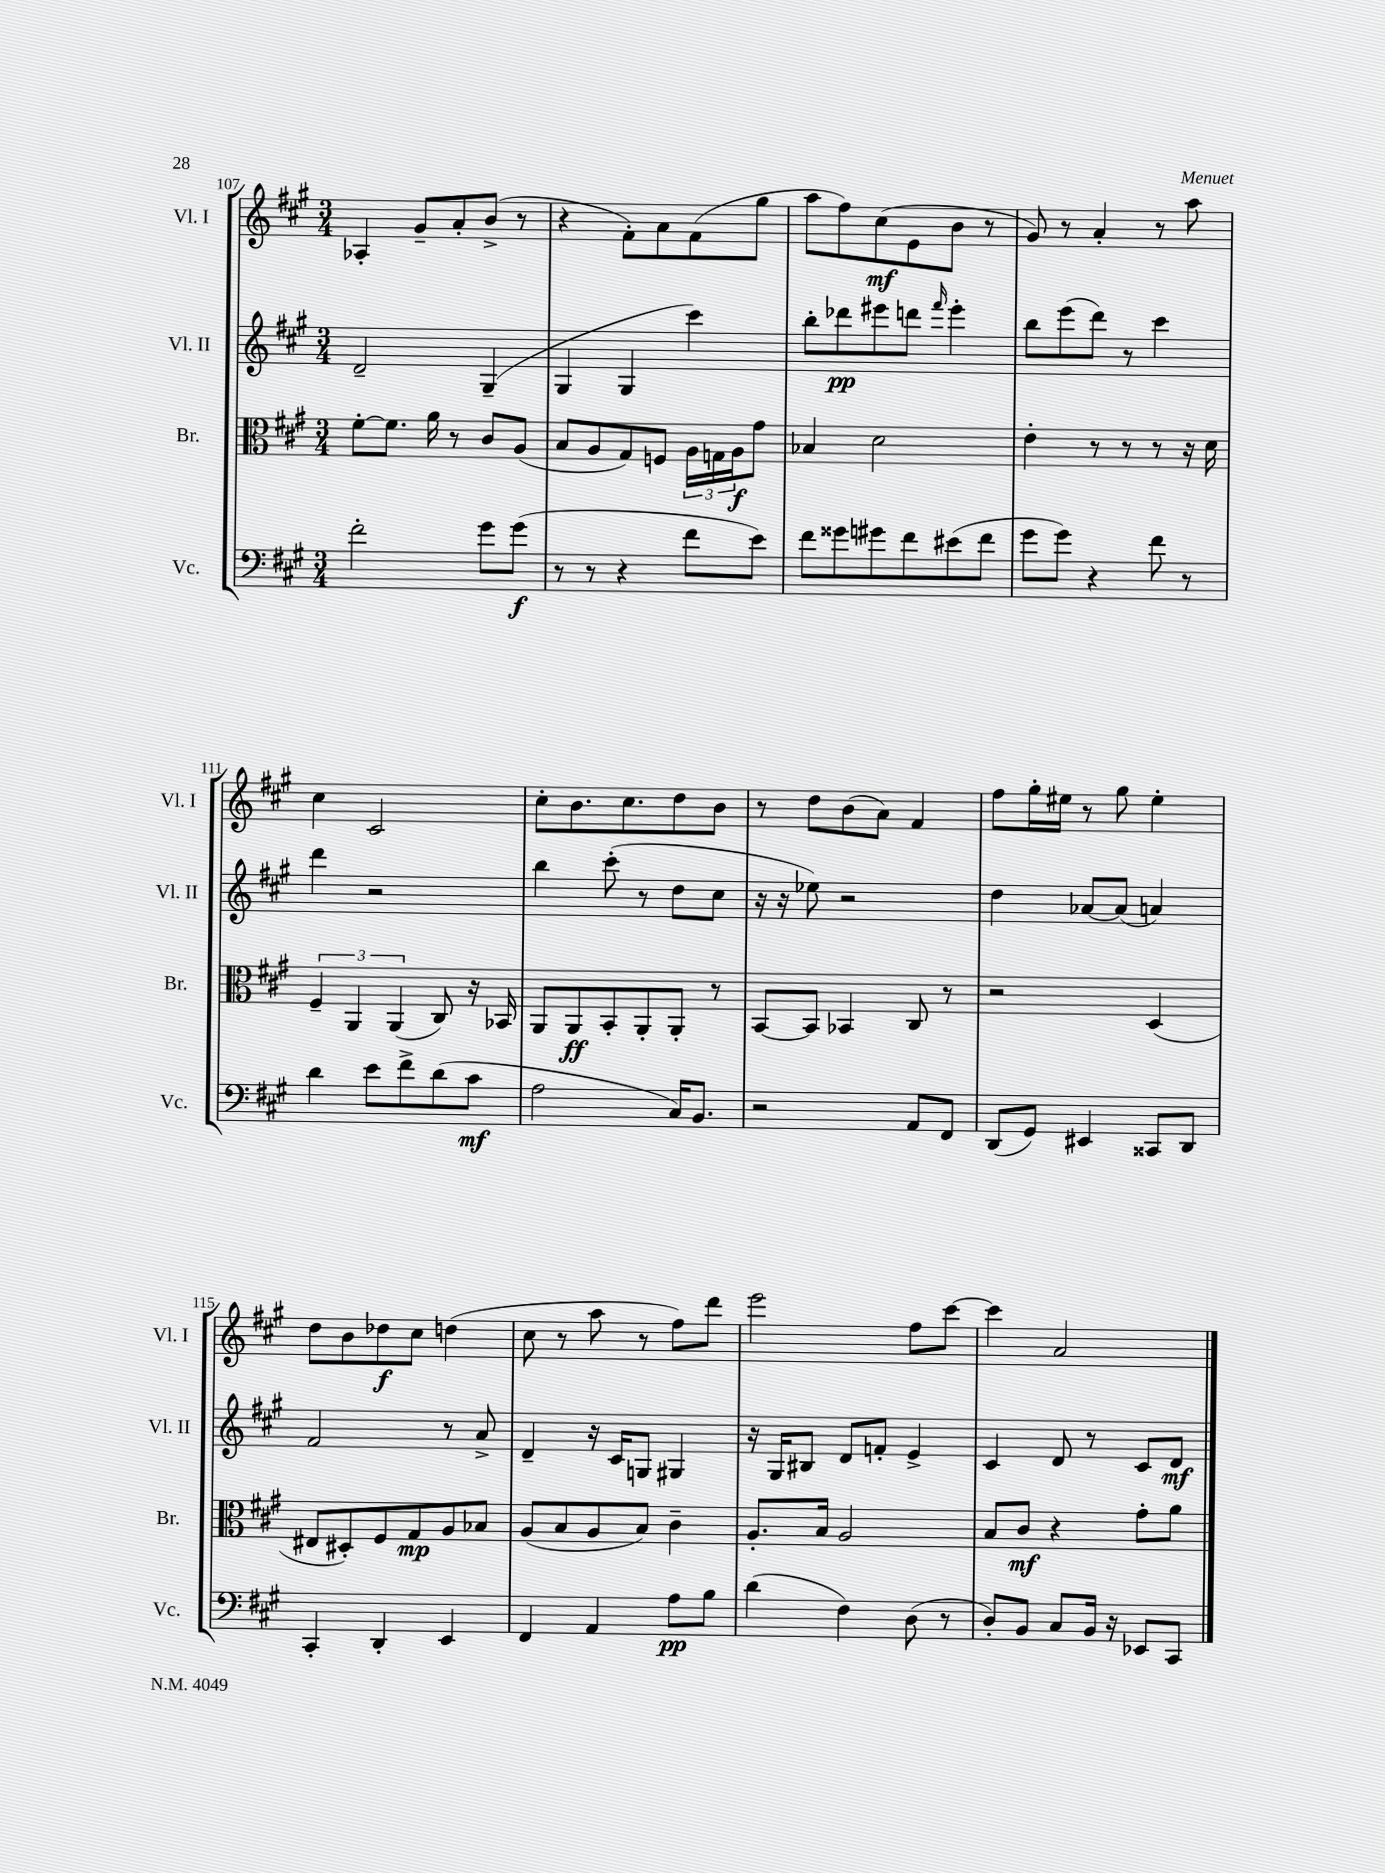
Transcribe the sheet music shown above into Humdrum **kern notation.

**kern	**kern	**kern	**kern
*staff4	*staff3	*staff2	*staff1
*clefF4	*clefC3	*clefG2	*clefG2
*k[f#c#g#]	*k[f#c#g#]	*k[f#c#g#]	*k[f#c#g#]
*M3/4	*M3/4	*M3/4	*M3/4
2f#'\	[8f#'\L	2d~/	4A-'/
.	8.f#\]J	.	.
.	.	.	8g#~/L
.	16a\	.	.
.	8r	.	8a'/
8g#\L	8c#/L	(4G#~/	(8b^/J
(8g#\J	(8A/J	.	8r
=	=	=	=
8r	8B/L	4G#/	4r
8r	8A/	.	.
4r	8G#/)	4G#/	8f#'\L)
.	8F/J	.	8a\
8f#\L	24A\LL	4ccc#\)	(8f#\
.	24G\	.	.
.	24A\J	.	.
8e\J)	8g#\J	.	8gg#\J
=	=	=	=
8f#\L	4B-/	8bb'\L	8aa\L
8g##\	.	8ddd-\	8ff#\)
8g#\	2d\	8eee#\	(8cc#\
8f#\	.	8ddd\J	8e\
.	.	16qqfff#/	.
(8e#\	.	4eee#'\	8b\J
8f#\J	.	.	8r
=	=	=	=
8g#\L	4e'\	8bb\L	8g#/)
8g#\J)	.	(8eee\	8r
4r	8r	8ddd\J)	4a'/
.	8r	8r	.
8f#\	8r	4ccc#\	8r
8r	16r	.	8aa\
.	16d\	.	.
=	=	=	=
4d\	6F#~/	4ddd\	4cc#\
.	6AA/	.	.
8e\L	.	2r	2c#/
.	(6AA/	.	.
8f#^\	.	.	.
(8d\	8C#/)	.	.
8c#\J	16r	.	.
.	16BB-/	.	.
=	=	=	=
2A\	8AA/L	4bb\	8cc#'\L
.	8AA/	.	8.b\
.	8BB'/	(8ccc#'\	.
.	.	.	8.cc#\
.	8AA'/	8r	.
16C#/LK)	8AA'/J	8dd\L	8dd\
8.BB/J	.	.	.
.	8r	8cc#\J	8b\J
=	=	=	=
2r	[8BB/L	16r	8r
.	.	16r	.
.	8BB/]J	8ee-\)	8dd\L
.	4BB-/	2r	(8b\
.	.	.	8a\J)
8AA/L	8C#/	.	4f#/
8FF#/J	8r	.	.
=	=	=	=
(8DD/L	2r	4dd\	8ff#\L
8GG#/J)	.	.	16gg#'\L
.	.	.	16ee#\JJ
4EE#/	.	[8a-/L	8r
.	.	(8a-/]J	8gg#\
8CC##/L	(4D/	4a/)	4ee#'\
8DD/J	.	.	.
=	=	=	=
4CC#'/	8E#/L	2f#/	8dd\L
.	8D#'/)	.	8b\
4DD'/	8F#/	.	8dd-\
.	8G#/	.	8cc#\J
4EE/	8A/	8r	(4dd\
.	8B-/J	8a^/	.
=	=	=	=
4FF#/	(8A/L	4d~/	8cc#\
.	8B/	.	8r
4AA/	8A/	16r	8aa\
.	.	16c#/LK	.
.	8B/J)	8G/J	8r
8A\L	4c#~\	4G#/	8ff#\L)
8B\J	.	.	8ddd\J
=	=	=	=
(4d\	8.A'/L	16r	2eee\
.	.	16G#/LK	.
.	.	8B#/J	.
.	16B/Jk	.	.
4F#\)	2A/	8d/L	.
.	.	8f'/J	.
(8D\	.	4e^/	8ff#\L
8r	.	.	[8ccc#\J
=	=	=	=
8D'/L)	8B/L	4c#/	4ccc#\]
8BB/J	8c#/J	.	.
8C#/L	4r	8d/	2a/
16BB/Jk	.	8r	.
16r	.	.	.
8EE-/L	8g#'\L	8c#/L	.
8CC#/J	8a\J	8d/J	.
==	==	==	==
*-	*-	*-	*-
